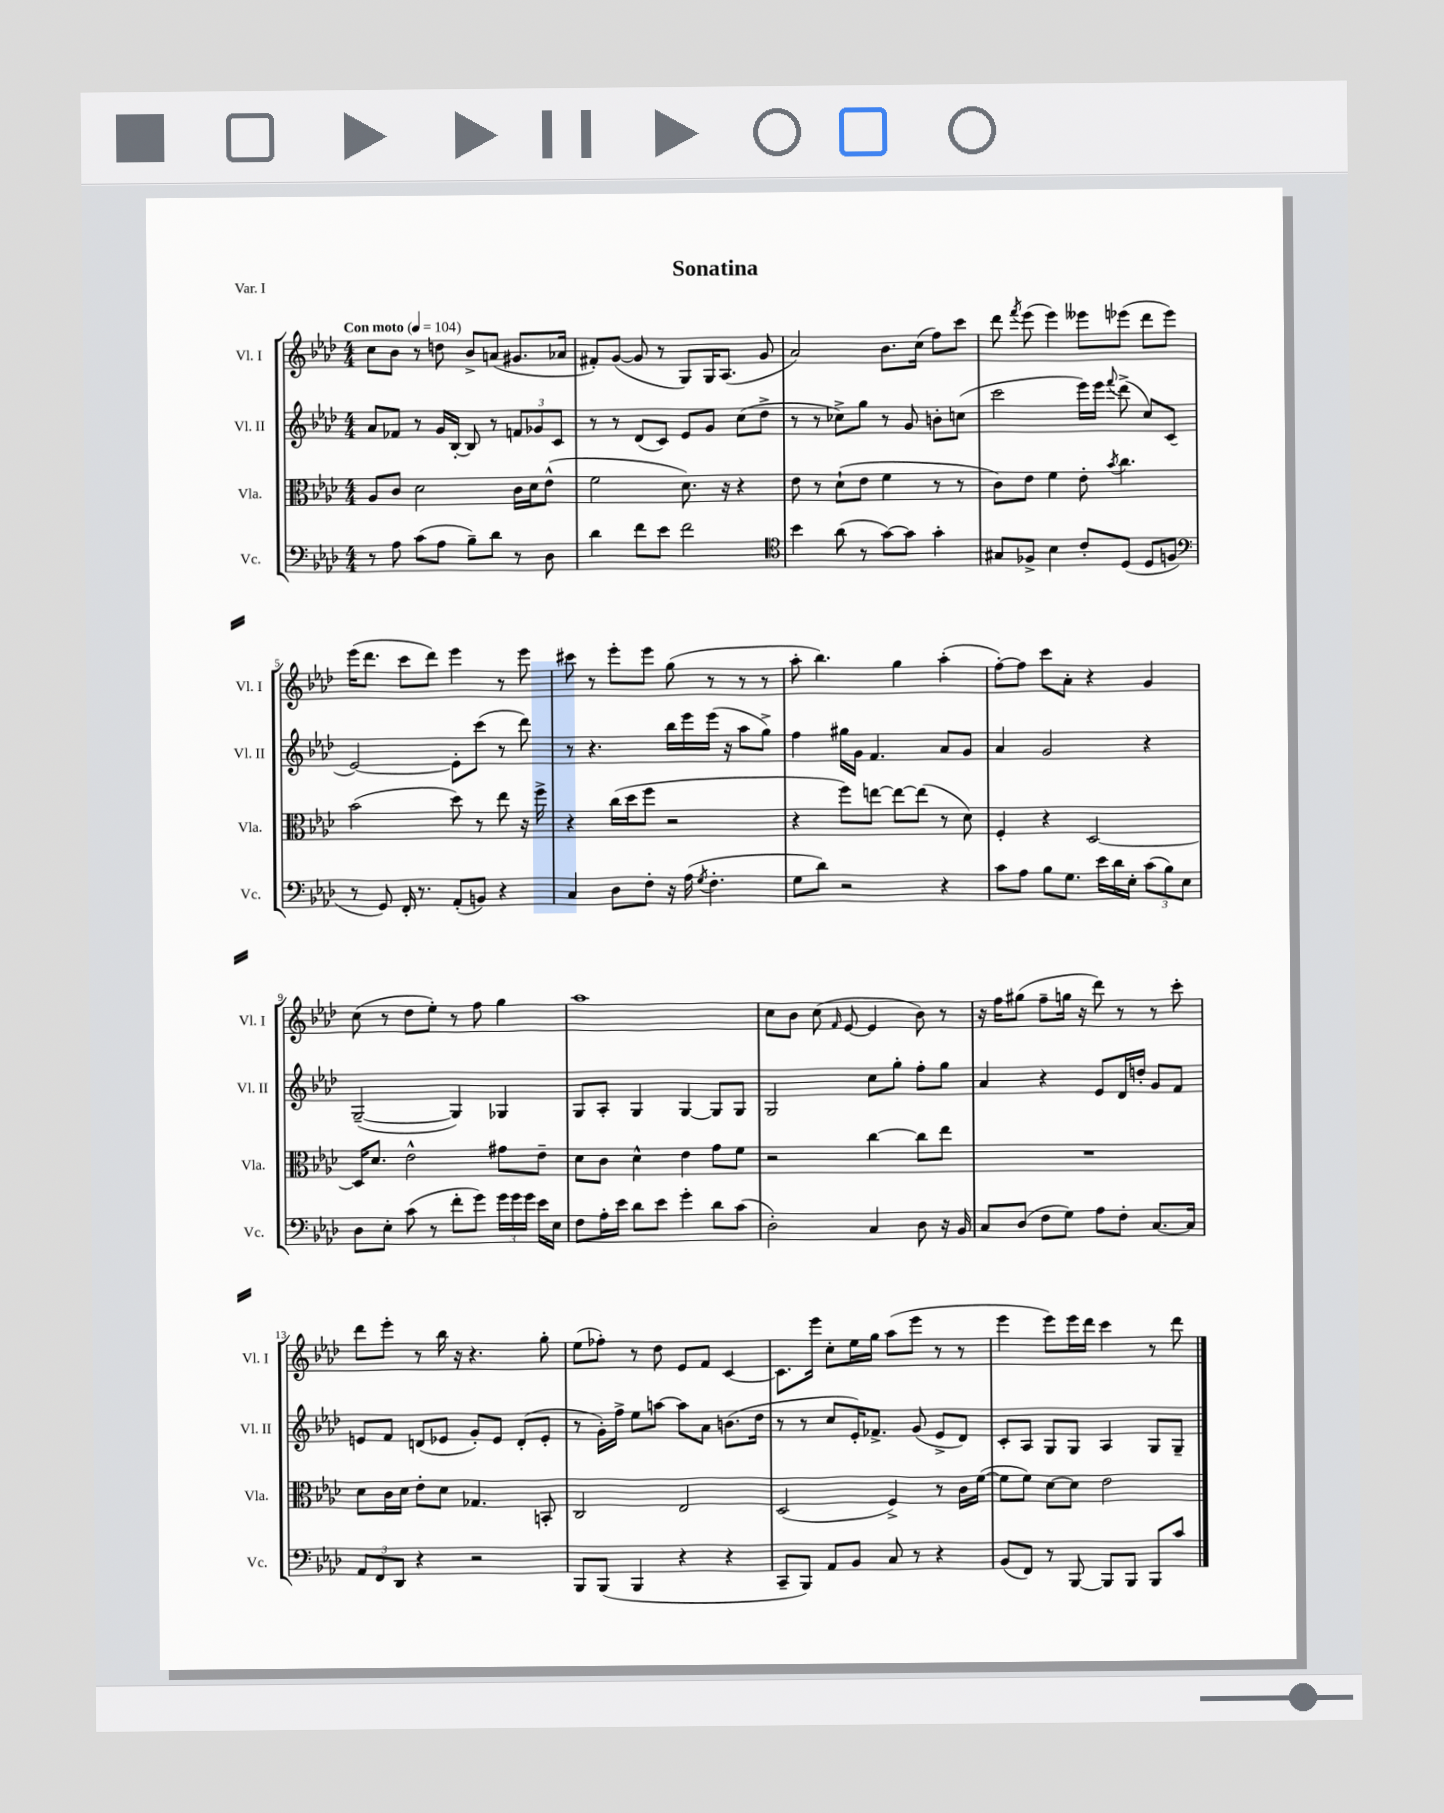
\header { title = "Sonatina" piece = "Var. I" }
<<
\new StaffGroup <<
\new Staff = "s0" \with { instrumentName = "Vl. I" shortInstrumentName = "Vl. I" } {
    \clef treble \key aes \major \numericTimeSignature \time 4/4 \tempo "Con moto" 4 = 104
    \autoBeamOff c''8[ bes'8] r8 d''8 bes'8[-> a'8]( gis'8.[ aes'16] |
    fis'8[-.) g'8]~( g'8 r8 g8[) g16 aes8.]( g'8 |
    aes'2) bes'8.[ c''16]( f''8[) c'''8] |
    des'''8 \acciaccatura { f'''8 } ees'''8( ees'''4) eeses'''8[ ees'''8]( des'''8[ ees'''8]) |
    ees'''16[( des'''8.] c'''8[ des'''8]) ees'''4 r8 ees'''8 |
    cis'''8 r8 ees'''8[-. ees'''8] g''8( r8 r8 r8 |
    aes''8-. bes''4.) g''4 aes''4-.( |
    f''8[~-.) f''8] c'''8[ aes'8]-. r4 g'4 |
    c''8( r8 des''8[ ees''8]-.) r8 f''8 g''4 |
    aes''1 |
    c''8[ bes'8] c''8( \grace { f'16 } ees'8~ ees'4 bes'8) r8 |
    r16 f''16[ gis''8]( f''8[-- g''16] r16 des'''8) r8 r8 c'''8-. |
    des'''8[ ees'''8]-. r8 bes''16 r16 r4. g''8-. |
    ees''8[( fes''8]-.) r8 des''8 ees'8[ f'8] c'4~ |
    c'8.[ ees'''16] c''8[-. ees''16 g''16] aes''8[( ees'''8] r8 r8 |
    ees'''4 ees'''8[) ees'''16 des'''16] c'''4 r8 des'''8 \bar "|." |
}
\new Staff = "s1" \with { instrumentName = "Vl. II" shortInstrumentName = "Vl. II" } {
    \clef treble \key aes \major \numericTimeSignature \time 4/4
    \autoBeamOff aes'8[ fes'8] r8 g'16[ bes16]~-. bes8 r8 \tuplet 3/2 { f'8[ ges'8 c'8] } |
    r8 r8 des'8[( c'8]) ees'8[ g'8] c''8[( des''8]-> |
    r8 r8 ces''8[->) g''8] r8 g'8 b'8[-. c''8]( |
    c'''2 ees'''16[) ees'''16] \appoggiatura { f'''8 } des'''8->( c''8[) c'8]( |
    ees'2~) ees'8[-. c'''8]( r8 des'''8) |
    r8 r4. bes''16[ ees'''16 ees'''16]( r16 aes''8[ g''8]->) |
    f''4 gis''16[ g'16] f'4. aes'8[ g'8] |
    aes'4 g'2 r4 |
    g2~--( g4) ges4 |
    g8[ aes8]-. g4 g4~ g8[ g8] |
    g2 c''8[ g''8]-. f''8[-. g''8] |
    aes'4 r4 ees'8[ des'16 d''16]-. g'8[ f'8] |
    e'8[ f'8] d'8[( ees'8] g'8[-.) ees'8] d'8[-.( ees'8]-. |
    r8 g'16[-.) f''16]-> ees''8[ a''8]~ a''8[ aes'8] b'8.[( des''16] |
    r8 r8 c''8[ ees'16-.) fes'8.]-> g'8( ees'8[-> des'8]) |
    c'8[-. aes8] g8[ g8] aes4 g8[ g8]-- \bar "|." |
}
\new Staff = "s2" \with { instrumentName = "Vla." shortInstrumentName = "Vla." } {
    \clef alto \key aes \major \numericTimeSignature \time 4/4
    \autoBeamOff aes8[ c'8] des'2 c'16[ des'16 ees'8]-^( |
    f'2 des'8.) r16 r4 |
    ees'8 r8 des'8[-!( ees'8] f'4 r8 r8 |
    c'8[) ees'8] f'4 ees'8-. \acciaccatura { bes'8 } c''4. |
    bes'2( des''8) r8 ees''8 r16 f''16-> |
    r4 c''16[( des''16 f''8] r2 |
    r4 f''8[) e''8]~ e''8[~ e''8]( r8 des'8) |
    f4-. r4 des2~ |
    des16[ des'8.] ees'2-^ gis'8[ ees'8]-- |
    des'8[ c'8] des'4-^ ees'4 g'8[ f'8] |
    r2 c''4~ c''8[ ees''8] |
    R1 |
    des'8[ c'16 des'16] ees'8[-. des'8] ges4. b,8-. |
    c2 ees2 |
    des2( f4->) r8 c'16[ f'16]~( |
    f'8[ f'8]) des'8[~ des'8] ees'2 \bar "|." |
}
\new Staff = "s3" \with { instrumentName = "Vc." shortInstrumentName = "Vc." } {
    \clef bass \key aes \major \numericTimeSignature \time 4/4
    \autoBeamOff r8 aes8 c'8[( aes8] bes8[--) des'8] r8 des8 |
    des'4 f'8[ ees'8] f'2 |
    \clef tenor bes'4 aes'8( r8 g'8[~) g'8] g'4-. |
    gis8[ fes8]-> bes4 c'8[-. des8]( des8[ f8] |
    \clef bass r8 g,8) f,16-. r8. aes,8[-.( b,8]) r4 |
    c4 des8[ f8]-. r16 aes16( \acciaccatura { g8 } f4.-. |
    g8[ des'8]) r2 r4 |
    c'8[ aes8] bes8[ g8.] ees'16[ des'16 ees16]-. \tuplet 3/2 { c'8[( bes8) ees8] } |
    des8[ ees8]-. c'8( r8 f'8[-. g'8]) \tuplet 3/2 { g'16[ g'16 g'16] } ees'16[ ees16] |
    f8[ aes16-. ees'16] des'8[ ees'8] g'4-. des'8[ c'8]( |
    des2-.) c4 des8 r16 bes,16 |
    c8[ des8]( f8[ g8]) aes8[ f8]-. c8.[~ c16] |
    \tuplet 3/2 { aes,8[ f,8 des,8] } r4 r2 |
    bes,,8[ bes,,8]( bes,,4 r4 r4 |
    c,8[-- bes,,8]) aes,8[ bes,8] c8 r8 r4 |
    bes,8[( f,8]) r8 bes,,8~ bes,,8[ bes,,8] bes,,8[ c'8] \bar "|." |
}
>>
>>
